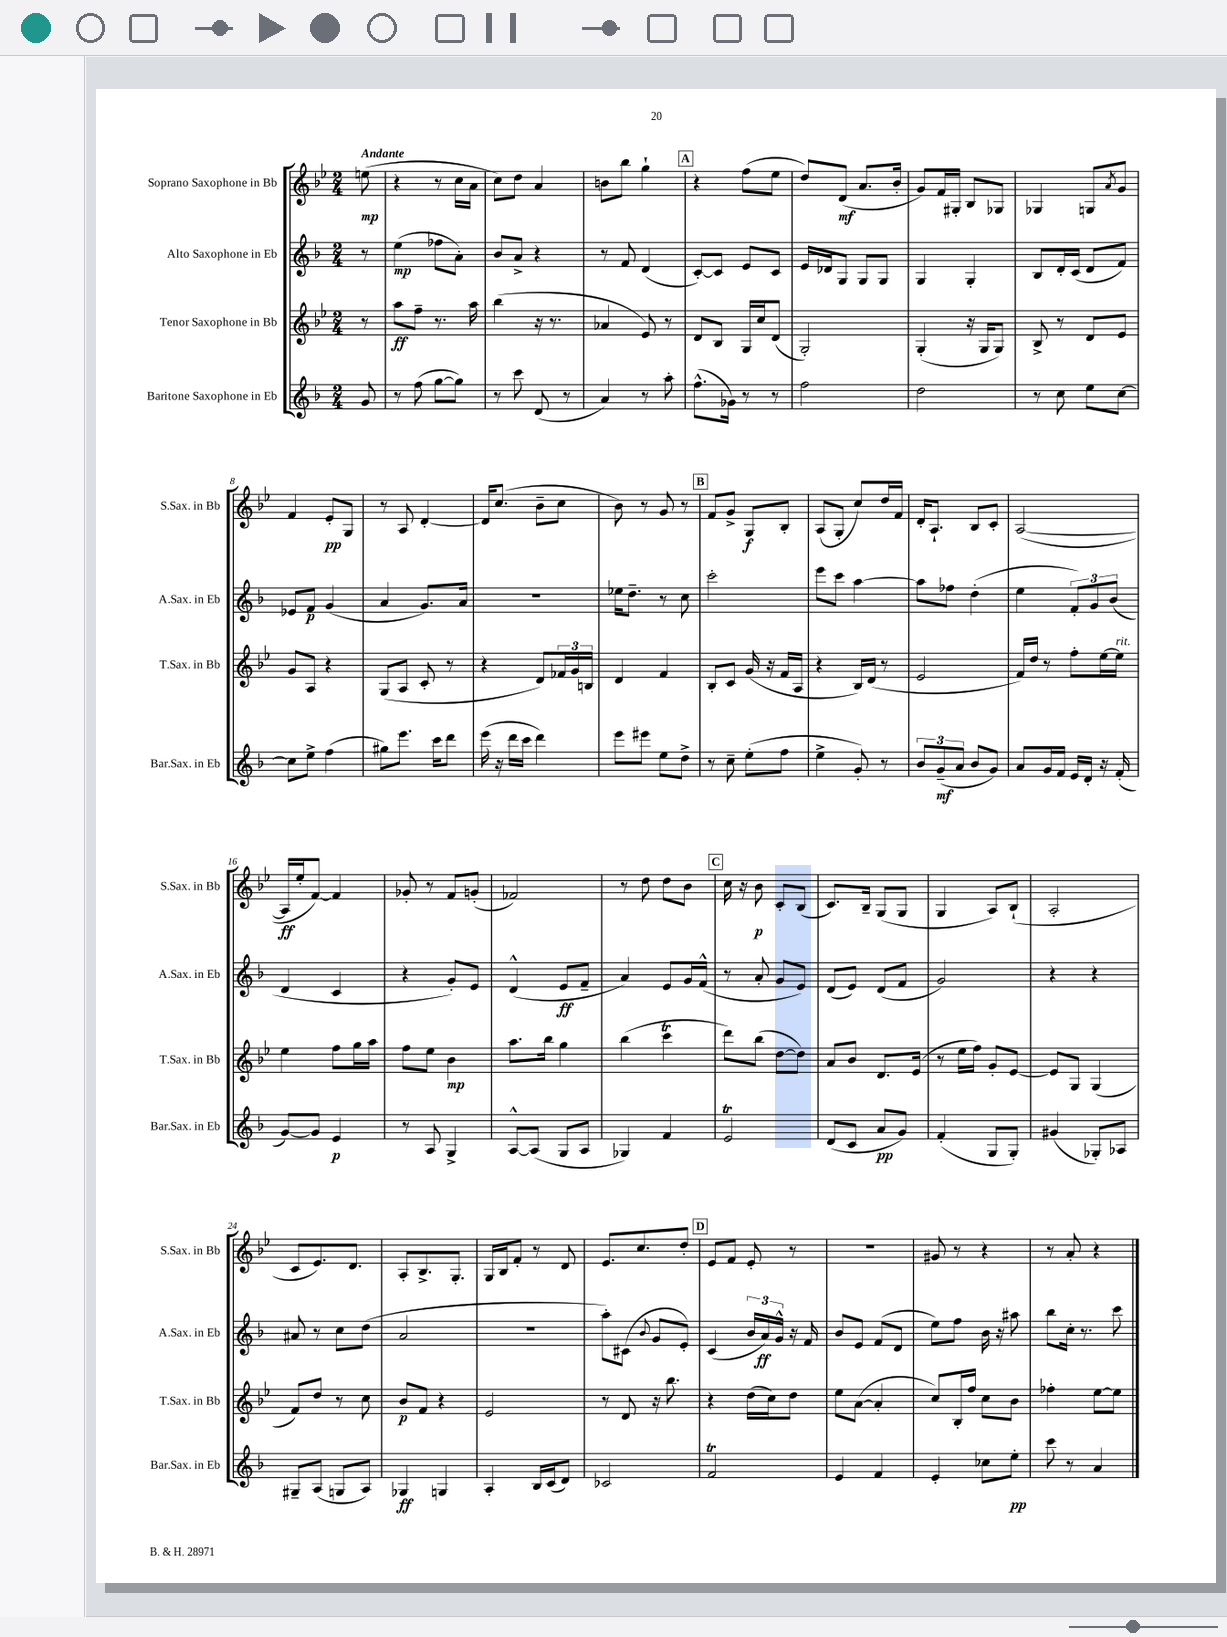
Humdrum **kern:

**kern	**dynam	**kern	**dynam	**kern	**dynam	**kern	**dynam
*part4	*part4	*part3	*part3	*part2	*part2	*part1	*part1
*staff4	*staff4	*staff3	*staff3	*staff2	*staff2	*staff1	*staff1
*I"Baritone Saxophone in Eb	*	*I"Tenor Saxophone in Bb	*	*I"Alto Saxophone in Eb	*	*I"Soprano Saxophone in Bb	*
*I'Bar.Sax. in Eb	*	*I'T.Sax. in Bb	*	*I'A.Sax. in Eb	*	*I'S.Sax. in Bb	*
*clefG2	*	*clefG2	*	*clefG2	*	*clefG2	*
*k[b-]	*	*k[b-e-]	*	*k[b-]	*	*k[b-e-]	*
*M2/4	*	*M2/4	*	*M2/4	*	*M2/4	*
=	=	=	=	=	=	=	=
!	!	!	!	!	!	!LO:TX:a:B:t=Andante	!
8g/	.	8r	.	8r	.	(8een\	mp
=1	=1	=1	=1	=1	=1	=1	=1
8r	.	8aa\L	ff	(4ee\	mp	4r	.
(8ff\	.	8ff~\J	.	.	.	.	.
[8gg\L	.	8.r	.	8ff-X\L	.	8r	.
8gg\J])	.	.	.	8a'\J)	.	16cc\LL	.
.	.	16aa\	.	.	.	16a\JJ	.
=2	=2	=2	=2	=2	=2	=2	=2
8r	.	(4bb-\	.	8b-/L	.	8cc\L)	.
8ccc\	.	.	.	8a^/J	.	8dd\J	.
(8d/	.	16r	.	4r	.	4a/	.
.	.	8.r	.	.	.	.	.
8r	.	.	.	.	.	.	.
=3	=3	=3	=3	=3	=3	=3	=3
4a/)	.	4a-X/	.	8r	.	8bn\L	.
.	.	.	.	8f/	.	8bb-\J	.
8r	.	8e-/)	.	(4d/	.	4gg`\	.
8aa'\	.	8r	.	.	.	.	.
!!LO:REH:place=s1:t=A
=4	=4	=4	=4	=4	=4	=4	=4
(8.ff^^\L	.	8d/L	.	[8c'/L)	.	4r	.
.	.	8B-/J	.	8c/J]	.	.	.
16g-X\Jk)	.	.	.	.	.	.	.
8r	.	16G/LL	.	8e/L	.	(8ff\L	.
.	.	16cc/J	.	.	.	.	.
8r	.	(8d/J	.	8c/J	.	8ee-\J	.
=5	=5	=5	=5	=5	=5	=5	=5
2ff\	.	2G'/)	.	16e/LL	.	8dd/L)	.
.	.	.	.	16d-X/J	.	.	.
.	.	.	.	8G/J	.	(8d/J	mf
.	.	.	.	8G/L	.	8.a/L	.
.	.	.	.	8G/J	.	.	.
.	.	.	.	.	.	16b-'/Jk	.
=6	=6	=6	=6	=6	=6	=6	=6
2dd\	.	(4G'/	.	4G/	.	8g/L)	.
.	.	.	.	.	.	16f/L	.
.	.	.	.	.	.	16G#X'/JJ	.
.	.	16r	.	4G'/	.	8B-/L	.
.	.	16G/KL	.	.	.	.	.
.	.	8G/J)	.	.	.	8G-X/J	.
=7	=7	=7	=7	=7	=7	=7	=7
8r	.	8B-^/	.	8B-/L	.	4G-X/	.
8cc\	.	8r	.	16d'/L	.	.	.
.	.	.	.	(16c/JJ	.	.	.
8ee\L	.	8d/L	.	8d/L	.	8Gn/L	.
.	.	.	.	.	.	8qa/	.
[8cc\J	.	8e-/J	.	8f/J)	.	8g/J	.
!!LO:LB:g=z
=8	=8	=8	=8	=8	=8	=8	=8
8cc\L]	.	8g/L	.	8e-X/L	.	4f/	.
8ee^\J	.	8A/J	.	8f/J	p	.	.
(4ff\	.	4r	.	(4g/	.	8e-'/L	pp
.	.	.	.	.	.	8G/J	.
=9	=9	=9	=9	=9	=9	=9	=9
8gg#X\L)	.	(8G/L	.	4a/	.	8r	.
8.eee\J	.	8A/J	.	.	.	8A/	.
.	.	8c'/	.	8.g/L)	.	[4d'/	.
16ccc\KL	.	.	.	.	.	.	.
8ddd\J	.	8r	.	.	.	.	.
.	.	.	.	16a/Jk	.	.	.
=10	=10	=10	=10	=10	=10	=10	=10
(16eee\	.	4r	.	2r	.	16d/KL]	.
16r	.	.	.	.	.	(8.cc/J	.
16ddd\LL	.	.	.	.	.	.	.
16ccc\JJ	.	.	.	.	.	.	.
4ddd\)	.	8d/L)	.	.	.	8b-~\L	.
.	.	24f-X/L	.	.	.	8cc\J	.
.	.	24g/	.	.	.	.	.
.	.	24Bn/JJ	.	.	.	.	.
=11	=11	=11	=11	=11	=11	=11	=11
8eee\L	.	4d/	.	16ee-X\KL	.	8b-\)	.
.	.	.	.	8.dd~\J	.	.	.
8eee#X\J	.	.	.	.	.	8r	.
8ee\L	.	4f/	.	8r	.	8g/	.
8dd^\J	.	.	.	8cc\	.	8r	.
!!LO:REH:place=s1:t=B
=12	=12	=12	=12	=12	=12	=12	=12
8r	.	8B-'/L	.	2ccc'\	.	8f/L	.
8cc~\	.	8c/J	.	.	.	8g^/J	.
(8ee'\L	.	(16g/	.	.	.	8G/L	f
.	.	16r	.	.	.	.	.
8ff\J	.	16f/LL	.	.	.	8B-'/J	.
.	.	16A/JJ	.	.	.	.	.
=13	=13	=13	=13	=13	=13	=13	=13
4ee^\	.	4r	.	8eee\L	.	(8A/L	.
.	.	.	.	8ccc\J	.	8G'/J	.
8g'/)	.	16B-/LL)	.	[4aa\	.	8cc/L)	.
.	.	(16d/JJ	.	.	.	.	.
8r	.	8r	.	.	.	16dd/L	.
.	.	.	.	.	.	16f/JJ	.
=14	=14	=14	=14	=14	=14	=14	=14
12b-/L	.	2e-/	.	8aa\L]	.	16d'/KL	.
.	.	.	.	.	.	8.A`/J	.
(12g~/	mf	.	.	.	.	.	.
.	.	.	.	8ff-X\J	.	.	.
12a/J	.	.	.	.	.	.	.
8b-/L	.	.	.	(4dd'\	.	8B-/L	.
8g/J)	.	.	.	.	.	8c'/J	.
=15	=15	=15	=15	=15	=15	=15	=15
8a/L	.	16f/LL)	.	4ee\	.	([2A/	.
.	.	16dd/JJ	.	.	.	.	.
16g/L	.	8r	.	.	.	.	.
16f/JJ	.	.	.	.	.	.	.
16e/LL	.	8ff'\L	.	12f'/L)	.	.	.
16d'/JJ	.	.	.	.	.	.	.
.	.	.	.	12g/	.	.	.
16r	.	[16ee-\L	.	.	.	.	.
.	.	.	.	(12b-/J	.	.	.
!	!	!LO:TX:a:i:t=rit.	!	!	!	!	!
(16f'/	.	16ee-\JJ]	.	.	.	.	.
!!LO:LB:g=z
=16	=16	=16	=16	=16	=16	=16	=16
[8g/L)	.	4ee-\	.	4d/	.	16A/LL]	ff
.	.	.	.	.	.	16ee-'/J	.
8g/J]	.	.	.	.	.	[8f/J)	.
4e/	p	8ff\L	.	4c/	.	4f/]	.
.	.	16gg\L	.	.	.	.	.
.	.	16aa\JJ	.	.	.	.	.
=17	=17	=17	=17	=17	=17	=17	=17
8r	.	8ff\L	.	4r	.	8g-X'/	.
8A/	.	8ee-\J	.	.	.	8r	.
4G^/	.	4b-\	mp	8g'/L)	.	8f/L	.
.	.	.	.	8e/J	.	(8gn'/J	.
=18	=18	=18	=18	=18	=18	=18	=18
[8A^^/L	.	8.aa\L	.	(4d^^/	.	2f-X/)	.
(8A/J]	.	.	.	.	.	.	.
.	.	16bb-\Jk	.	.	.	.	.
8G/L	.	4gg\	.	8e/L	ff	.	.
8A/J	.	.	.	8f~/J	.	.	.
=19	=19	=19	=19	=19	=19	=19	=19
4G-X/)	.	(4bb-\	.	4a/)	.	8r	.
.	.	.	.	.	.	8dd\	.
4f/	.	4cccT\	.	8e/L	.	8dd\L	.
.	.	.	.	16g/L	.	8b-\J	.
.	.	.	.	(16f^^/JJ	.	.	.
!!LO:REH:place=s1:t=C
=20	=20	=20	=20	=20	=20	=20	=20
2et/	.	8ddd\L)	.	8r	.	16cc\	.
.	.	.	.	.	.	16r	.
.	.	(8bb-\J	.	8a'/	.	8b-\	p
.	.	[8dd\L	.	8g/L	.	8c'/L	.
.	.	8dd\J])	.	8e/J)	.	(8B-/J	.
=21	=21	=21	=21	=21	=21	=21	=21
(8d/L	.	8a/L	.	(8d/L	.	8.c/L)	.
8c/J	.	8b-/J	.	8e/J)	.	.	.
.	.	.	.	.	.	16B-~/Jk	.
8a/L	pp	8.d/L	.	(8d/L	.	(8G/L	.
8g/J)	.	.	.	8f/J	.	8G/J	.
.	.	(16e-/Jk	.	.	.	.	.
=22	=22	=22	=22	=22	=22	=22	=22
(4f'/	.	8r	.	2g/)	.	4G/	.
.	.	16ee-\LL	.	.	.	.	.
.	.	16ff\JJ)	.	.	.	.	.
8G/L	.	8g'/L	.	.	.	8A/L)	.
8G'/J)	.	[8e-/J	.	.	.	(8B-`/J	.
=23	=23	=23	=23	=23	=23	=23	=23
(4g#X/	.	8e-/L]	.	4r	.	2A'/	.
.	.	8G/J	.	.	.	.	.
8G-X'/L)	.	(4G/	.	4r	.	.	.
8A-X/J	.	.	.	.	.	.	.
!!LO:LB:g=z
=24	=24	=24	=24	=24	=24	=24	=24
8G#X~/L	.	8f/L)	.	8a#X/	.	8c/L	.
(8A/J	.	8dd/J	.	8r	.	8.e-/)	.
8Gn/L	.	8r	.	8cc\L	.	.	.
.	.	.	.	.	.	8.d/J	.
8A/J)	.	8cc\	.	(8dd\J	.	.	.
=25	=25	=25	=25	=25	=25	=25	=25
4G-X/	ff	8b-/L	p	2a/	.	8A'/L	.
.	.	8f/J	.	.	.	8.B-^/	.
4Gn/	.	4r	.	.	.	.	.
.	.	.	.	.	.	8.G'/J	.
=26	=26	=26	=26	=26	=26	=26	=26
4A'/	.	2e-/	.	2r	.	16G/LL	.
.	.	.	.	.	.	16B-/J	.
.	.	.	.	.	.	8f'/J	.
16B-/LL	.	.	.	.	.	8r	.
(16c/J	.	.	.	.	.	.	.
8d/J)	.	.	.	.	.	8d/	.
=27	=27	=27	=27	=27	=27	=27	=27
2c-X/	.	8r	.	8aa'\L)	.	8.e-/L	.
.	.	8d/	.	(8c#X\J	.	.	.
.	.	.	.	.	.	8.cc/	.
.	.	.	.	8qqb-/	.	.	.
.	.	16r	.	8g/L	.	.	.
.	.	8.bb-\	.	.	.	.	.
.	.	.	.	8e'/J)	.	8dd'/J	.
!!LO:REH:place=s1:t=D
=28	=28	=28	=28	=28	=28	=28	=28
2fT/	.	4r	.	(4c/	.	8e-/L	.
.	.	.	.	.	.	8f/J	.
.	.	(16dd\LL	.	24b-/LL	.	8e-'/	.
.	.	.	.	24a/)	ff	.	.
.	.	16cc\J)	.	.	.	.	.
.	.	.	.	24g^^/JJ	.	.	.
.	.	8dd\J	.	16r	.	8r	.
.	.	.	.	16f/	.	.	.
=29	=29	=29	=29	=29	=29	=29	=29
4e/	.	8ee-\L	.	8b-/L	.	2r	.
.	.	([8a\J	.	8e/J	.	.	.
4f/	.	4a'/]	.	(8f/L	.	.	.
.	.	.	.	8d/J	.	.	.
=30	=30	=30	=30	=30	=30	=30	=30
4e'/	.	8cc/L)	.	8ee\L)	.	8g#X/	.
.	.	16B-'/L	.	8ff\J	.	8r	.
.	.	16ff/JJ	.	.	.	.	.
8cc-X\L	.	8cc\L	.	16b-\	.	4r	.
.	.	.	.	16r	.	.	.
8ee'\J	pp	8b-\J	.	8aa#X\	.	.	.
=31	=31	=31	=31	=31	=31	=31	=31
8ccc\	.	4ff-X'\	.	8bb-\L	.	8r	.
8r	.	.	.	16cc'\Jk	.	8a'/	.
.	.	.	.	8.r	.	.	.
4a/	.	[8ee-\L	.	.	.	4r	.
.	.	8ee-\J]	.	8ccc\	.	.	.
==	==	==	==	==	==	==	==
*-	*-	*-	*-	*-	*-	*-	*-
